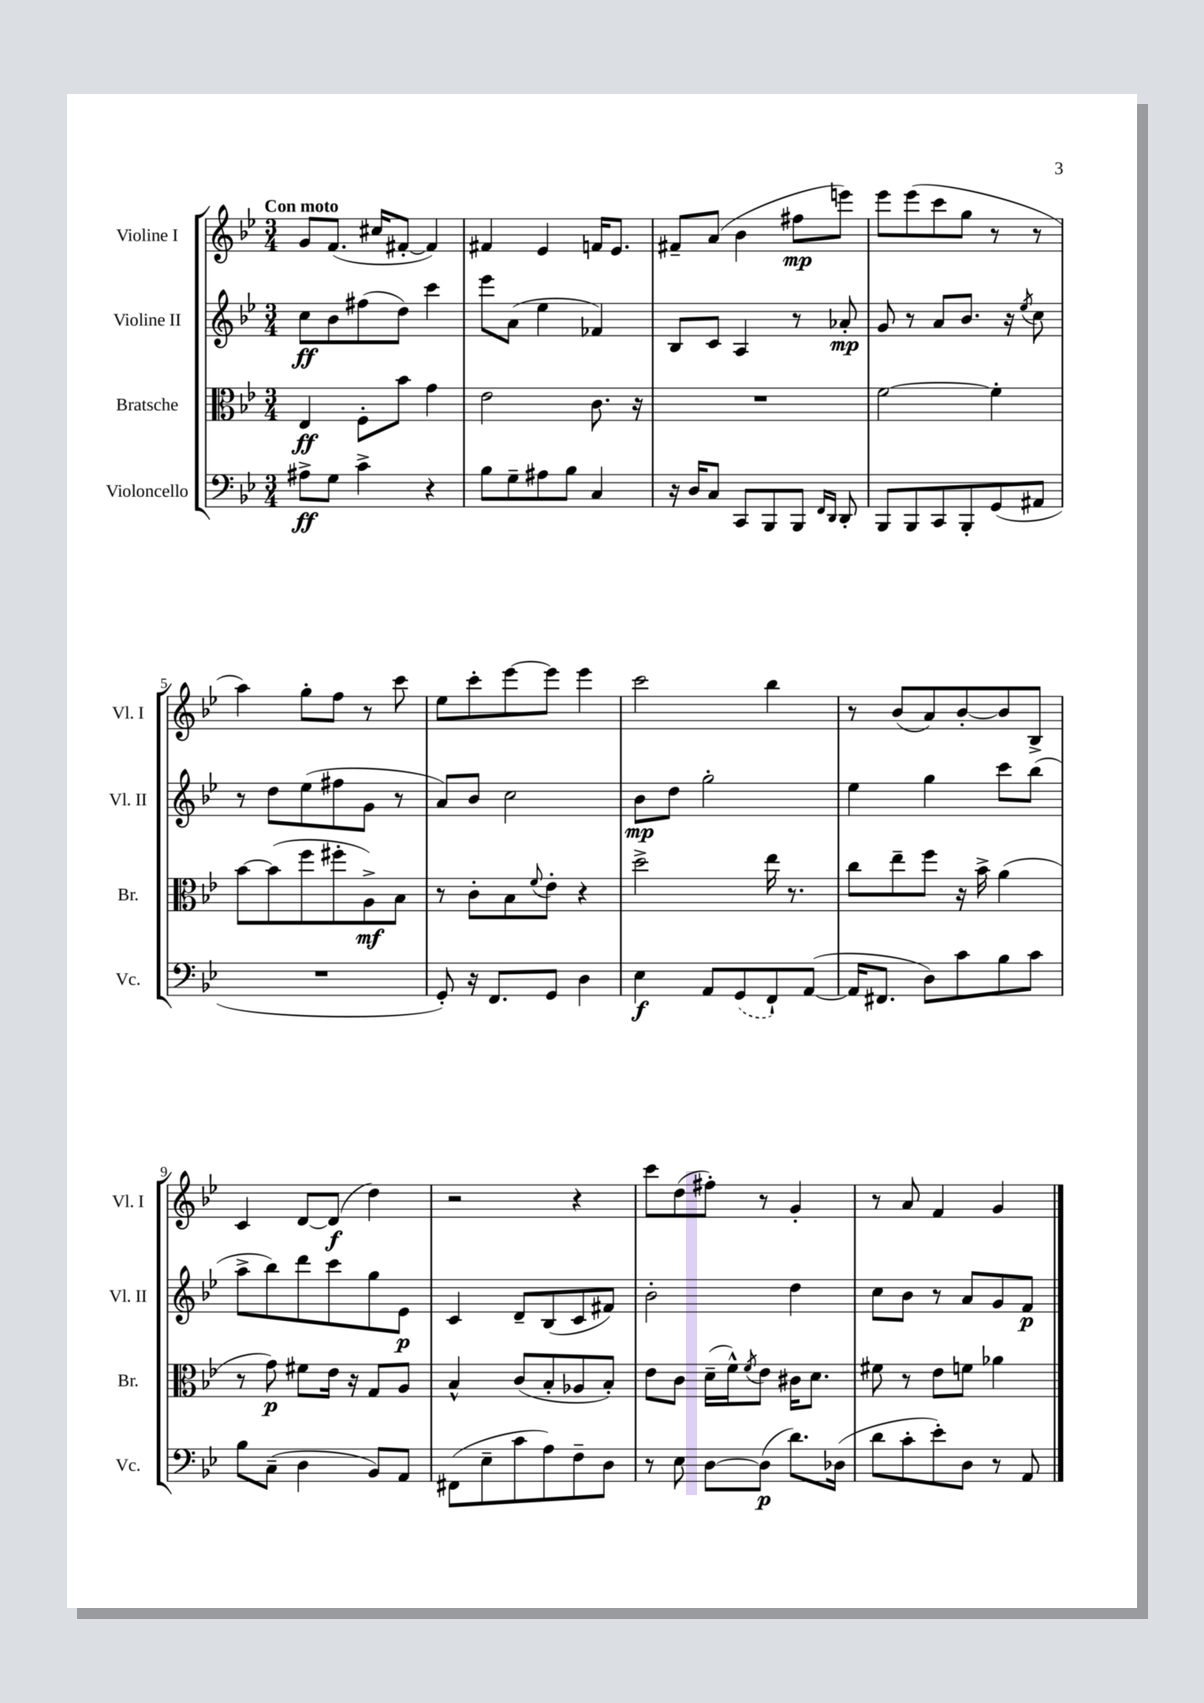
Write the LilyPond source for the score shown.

<<
\new StaffGroup <<
\new Staff = "s0" \with { instrumentName = "Violine I" shortInstrumentName = "Vl. I" } {
    \clef treble \key bes \major \numericTimeSignature \time 3/4 \tempo "Con moto"
    g'8 f'8.( cis''16 fis'8~-. fis'4) |
    fis'4 ees'4 f'16 ees'8. |
    fis'8-- a'8( bes'4 fis''8\mp e'''8) |
    ees'''8 ees'''8( c'''8 g''8 r8 r8 |
    a''4) g''8-. f''8 r8 c'''8 |
    ees''8 c'''8-. ees'''8~ ees'''8 ees'''4 |
    c'''2 bes''4 |
    r8 bes'8( a'8) bes'8~-. bes'8 bes8-> |
    c'4 d'8~ d'8\f( d''4) |
    r2 r4 |
    c'''8 d''8( fis''8-.) r8 g'4-. |
    r8 a'8 f'4 g'4 \bar "|." |
}
\new Staff = "s1" \with { instrumentName = "Violine II" shortInstrumentName = "Vl. II" } {
    \clef treble \key bes \major \numericTimeSignature \time 3/4
    c''8\ff bes'8 fis''8( d''8) c'''4 |
    ees'''8 a'8( ees''4 fes'4) |
    bes8 c'8 a4 r8 aes'8-.\mp |
    g'8 r8 a'8 bes'8. r16 \acciaccatura { ees''8 } c''8 |
    r8 d''8 ees''8( fis''8 g'8 r8 |
    a'8) bes'8 c''2 |
    bes'8\mp d''8 g''2-. |
    ees''4 g''4 c'''8 bes''8( |
    a''8-> bes''8) d'''8 c'''8 g''8 ees'8\p |
    c'4 d'8-- bes8( c'8 fis'8) |
    bes'2-. d''4 |
    c''8 bes'8 r8 a'8 g'8 f'8\p \bar "|." |
}
\new Staff = "s2" \with { instrumentName = "Bratsche" shortInstrumentName = "Br." } {
    \clef alto \key bes \major \numericTimeSignature \time 3/4
    ees4\ff f8-. bes'8 g'4 |
    ees'2 c'8. r16 |
    R2. |
    f'2~ f'4-. |
    bes'8~ bes'8( f''8 fis''8-. a8->\mf) bes8 |
    r8 c'8-. bes8 \appoggiatura { f'8 } ees'8-. r4 |
    d''2-> ees''16 r8. |
    c''8 ees''8-- f''8 r16 bes'16-> a'4( |
    r8 g'8\p) fis'8 ees'16 r16 g8 a8 |
    bes4-^ c'8( bes8-. aes8 bes8-.) |
    ees'8 c'8 d'16--( f'16-^) \acciaccatura { f'8 } ees'8 cis'16 d'8. |
    fis'8 r8 ees'8 f'8 aes'4 \bar "|." |
}
\new Staff = "s3" \with { instrumentName = "Violoncello" shortInstrumentName = "Vc." } {
    \clef bass \key bes \major \numericTimeSignature \time 3/4
    ais8->\ff g8 c'4-> r4 |
    bes8 g8-- ais8 bes8 c4 |
    r16 d16 c8 c,8 bes,,8 bes,,8 \grace { f,16 d,16 } d,8-. |
    bes,,8 bes,,8 c,8 bes,,8-. g,8( ais,8 |
    R2. |
    g,8-.) r16 f,8. g,8 d4 |
    ees4\f a,8 \once \slurDashed g,8( f,8-!) a,8~( |
    a,16 fis,8. d8) c'8 bes8 c'8 |
    bes8 c8--( d4 bes,8) a,8 |
    fis,8( ees8-- c'8 a8) f8-- d8 |
    r8 ees8 d8~ d8\p( d'8.) des16( |
    d'8 c'8-. ees'8-.) d8 r8 a,8 \bar "|." |
}
>>
>>
